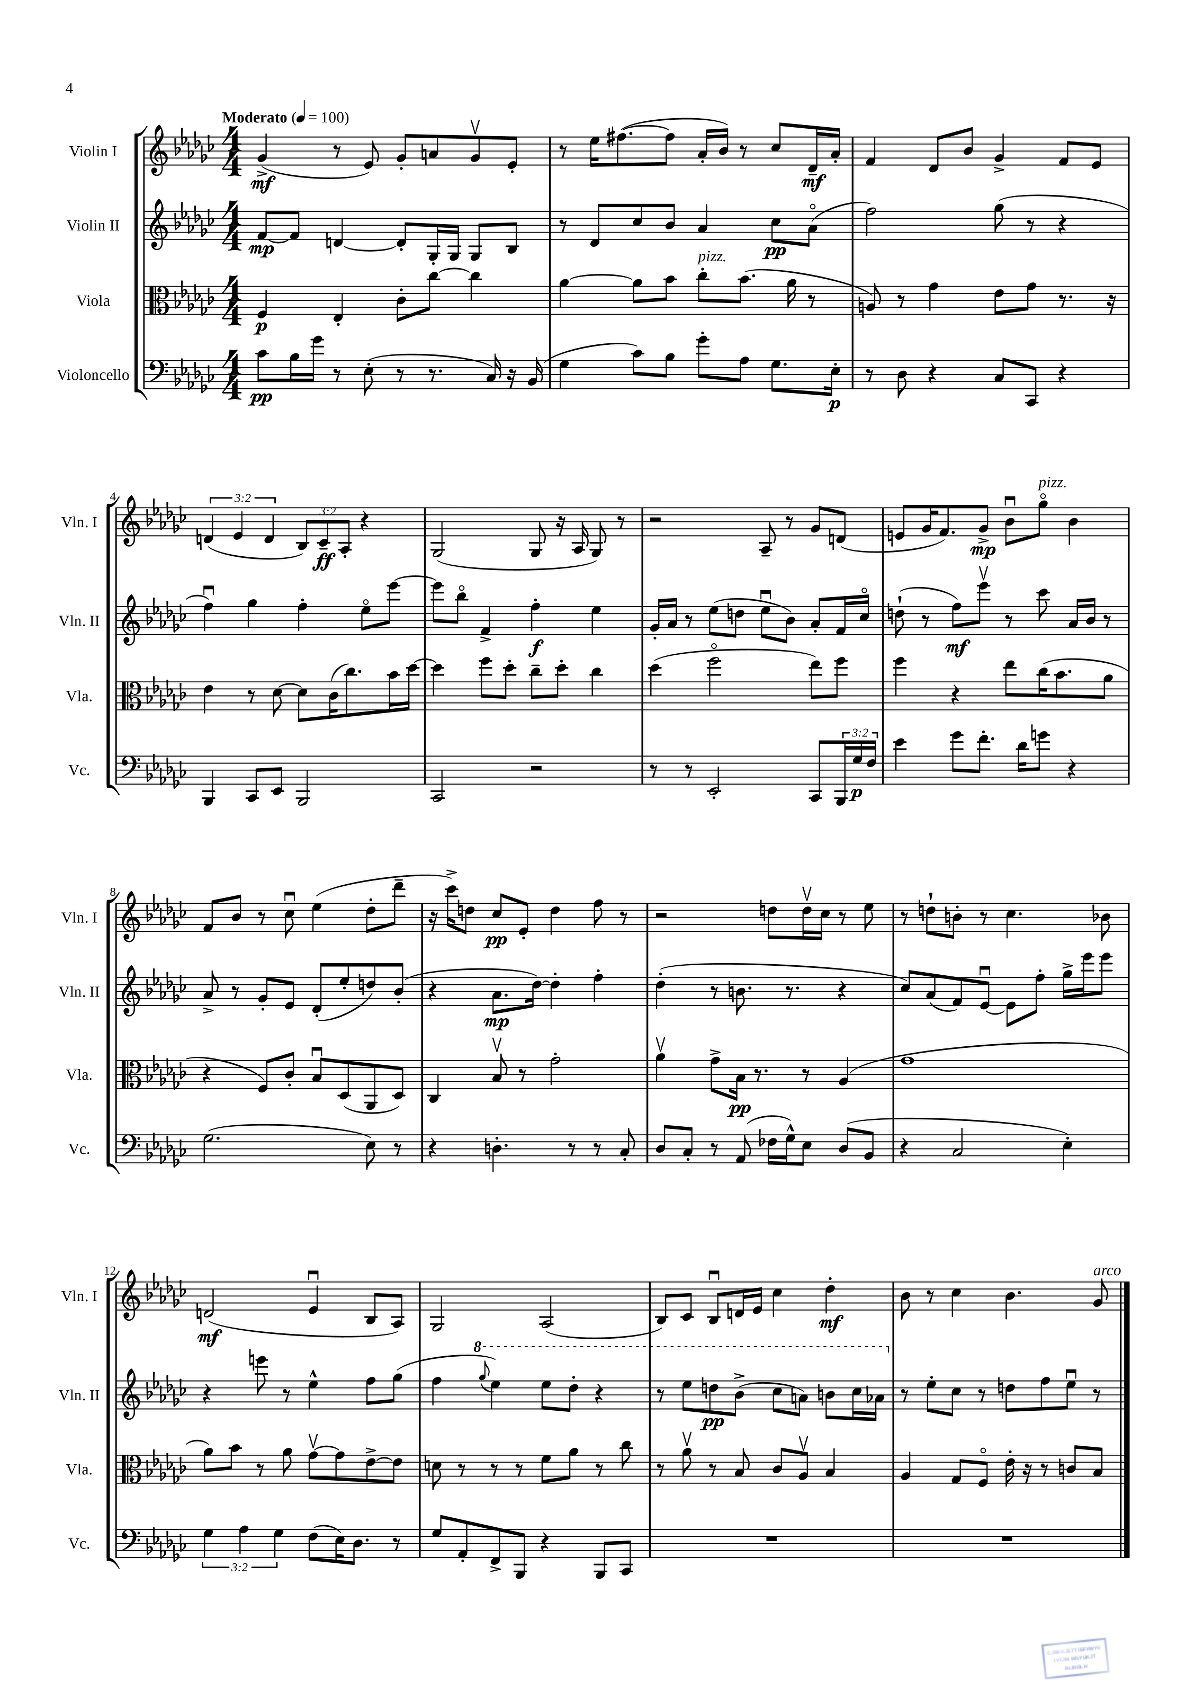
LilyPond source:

<<
\new StaffGroup <<
\new Staff = "s0" \with { instrumentName = "Violin I" shortInstrumentName = "Vln. I" } {
    \clef treble \key ges \major \numericTimeSignature \time 4/4 \override Staff.TupletNumber.text = #tuplet-number::calc-fraction-text \tempo "Moderato" 4 = 100
    ges'4->\mf( r8 ees'8) ges'8-. a'8 ges'8\upbow ees'8-. |
    r8 ees''16 fis''8.~( fis''8 aes'16-. bes'16) r8 ces''8 des'16--\mf aes'16-. |
    f'4 des'8 bes'8 ges'4-> f'8 ees'8 |
    \tuplet 3/2 { d'4( ees'4 d'4 } \tuplet 3/2 { bes8) ces'8--\ff aes8-. } r4 |
    ges2( ges8 r16 aes16 ges8) r8 |
    r2 aes8-- r8 ges'8 d'8( |
    e'8 ges'16 f'8.) ges'8->\mp bes'8\downbow ges''8\flageolet^\markup { \italic "pizz." } bes'4 |
    f'8 bes'8 r8 ces''8\downbow ees''4( des''8-. des'''8-- |
    r16 ces'''16->) d''8 ces''8\pp ees'8-. d''4 f''8 r8 |
    r2 d''8 d''16\upbow ces''16 r8 ees''8 |
    r8 d''8-! b'8-. r8 ces''4. bes'8 |
    d'2\mf( ees'4\downbow bes8 aes8) |
    ges2 aes2( |
    bes8) ces'8 bes8\downbow d'16 ees'16 ces''4 des''4-.\mf |
    bes'8 r8 ces''4 bes'4. ges'8^\markup { \italic "arco" } \bar "|." |
}
\new Staff = "s1" \with { instrumentName = "Violin II" shortInstrumentName = "Vln. II" } {
    \clef treble \key ges \major \numericTimeSignature \time 4/4
    f'8~\mp f'8 d'4~ d'8-. ges16-. ges16 ges8 bes8 |
    r8 des'8 ces''8 bes'8 aes'4 ces''8\pp aes'8\flageolet( |
    f''2) ges''8( r8 r4 |
    f''4\downbow) ges''4 f''4-. ees''8\flageolet ees'''8~ |
    ees'''8 bes''8\flageolet f'4-> f''4-.\f ees''4 |
    ges'16-. aes'16 r8 ees''8( d''8 ees''8\downbow bes'8) aes'8-. f'16 ces''16\flageolet |
    d''8-!( r8 f''8\mf) ees'''8\upbow r8 ces'''8 aes'16 bes'16 r8 |
    aes'8-> r8 ges'8-. ees'8 des'8-.( ees''8-. d''8) bes'8-.( |
    r4 aes'8.\mp des''16~) des''4-. f''4-. |
    des''4-.( r8 b'8. r8. r4 |
    ces''8) aes'8( f'8) ees'8~\downbow ees'8 f''8-. ges''16-> ees'''16 ees'''8 |
    r4 e'''8 r8 ees''4-^ f''8 ges''8( |
    f''4 \ottava #1 \appoggiatura { ges'''8 } ees'''4) ees'''8 des'''8-. r4 |
    r8 ees'''8 d'''8\pp bes''8->( ces'''8 a''8) b''8 ces'''16 aes''16 \ottava #0 |
    r8 ees''8-. ces''8 r8 d''8 f''8 ees''8\downbow r8 \bar "|." |
}
\new Staff = "s2" \with { instrumentName = "Viola" shortInstrumentName = "Vla." } {
    \clef alto \key ges \major \numericTimeSignature \time 4/4
    f4\p ees4-. ces'8-. ces''8~ ces''4 |
    aes'4~ aes'8 bes'8 ces''8-.^\markup { \italic "pizz." } bes'8.( aes'16 r8 |
    a8) r8 ges'4 ees'8 ges'8 r8. r16 |
    ees'4 r8 des'8~ des'8 ces'16( ces''8.) bes'16 des''16~ |
    des''4 f''8 des''8-. ces''8-- des''8-. ces''4 |
    des''4( f''2\flageolet ees''8) f''8 |
    f''4 r4 ees''8 ces''16( bes'8. aes'8 |
    r4 f8) ces'8-. bes8\downbow des8( aes,8 des8) |
    ces4 bes8\upbow r8 ges'2-. |
    aes'4\upbow ges'8-> bes16\pp r8. r8 aes4( |
    ges'1 |
    aes'8) bes'8 r8 aes'8 ges'8~\upbow ges'8 ees'8~-> ees'8 |
    d'8 r8 r8 r8 f'8 aes'8 r8 ces''8 |
    r8 aes'8\upbow r8 bes8 ces'8 aes8\upbow bes4 |
    aes4 ges8 f8\flageolet ees'16-. r16 r8 c'8 bes8 \bar "|." |
}
\new Staff = "s3" \with { instrumentName = "Violoncello" shortInstrumentName = "Vc." } {
    \clef bass \key ges \major \numericTimeSignature \time 4/4 \override Staff.TupletNumber.text = #tuplet-number::calc-fraction-text
    ces'8\pp bes16 ges'16 r8 ees8-.( r8 r8. ces16) r16 bes,16( |
    ges4 ces'8) bes8 ges'8-. aes8 ges8. ees16-.\p |
    r8 des8 r4 ces8 ces,8 r4 |
    bes,,4 ces,8 ees,8 bes,,2 |
    ces,2 r2 |
    r8 r8 ees,2-. ces,8 \tuplet 3/2 { bes,,16 ges16\p f16 } |
    ees'4 ges'8 f'8.-. des'16 g'8 r4 |
    ges2.( ees8) r8 |
    r4 d4.-. r8 r8 ces8-. |
    des8 ces8-. r8 aes,8( fes16 ges16-^) ees8 des8( bes,8 |
    r4 ces2 ees4-.) |
    \tuplet 3/2 { ges4 aes4 ges4 } f8( ees16) des8. r8 |
    ges8 aes,8-. f,8-> bes,,8 r4 bes,,8 ces,8 |
    R1 |
    R1 \bar "|." |
}
>>
>>
